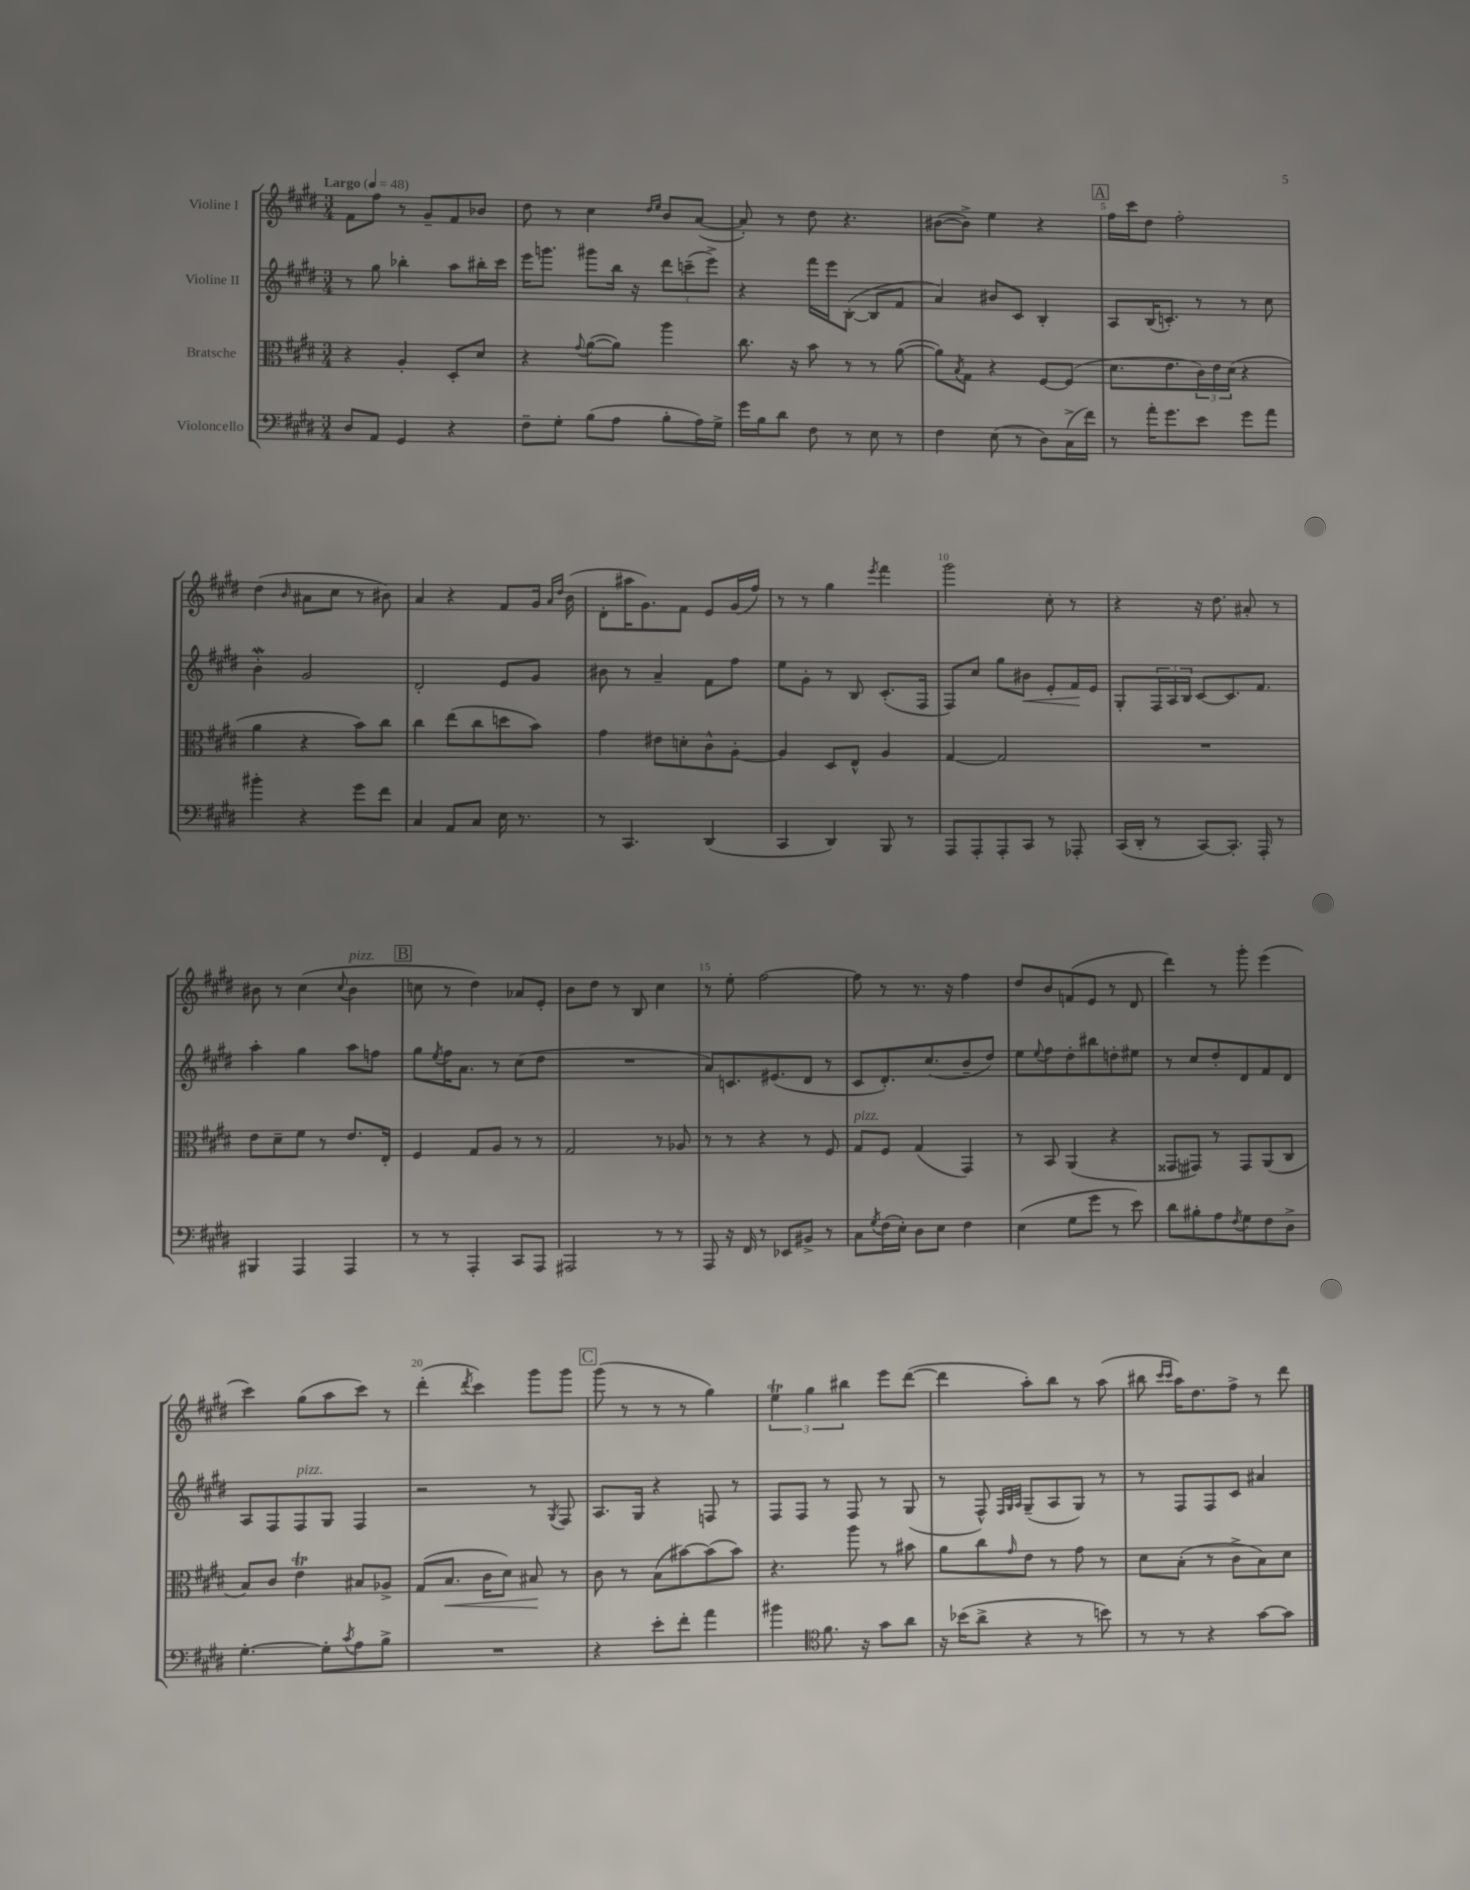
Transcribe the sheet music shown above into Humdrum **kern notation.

**kern	**kern	**kern	**kern
*staff4	*staff3	*staff2	*staff1
*clefF4	*clefC3	*clefG2	*clefG2
*k[f#c#g#d#]	*k[f#c#g#d#]	*k[f#c#g#d#]	*k[f#c#g#d#]
*M3/4	*M3/4	*M3/4	*M3/4
*MM48	*MM48	*MM48	*MM48
8D#/L	4r	8r	8f#\L
8AA/J	.	8gg#\	8ff#\J
4GG#/	4A'/	4bb-'\	8r
.	.	.	8g#~/L
4r	8D#'/L	8aa\L	8f#/
.	8d#/J	16bb#'\L	8b-/J
.	.	16ccc#\JJ	.
=	=	=	=
8F#~\L	4r	16eee\LK	8dd#\
.	.	8.ggg\J	.
8G#'\J	.	.	8r
.	8qqg#/	.	.
(8B\L	([8a\L	8ggg#\L	4cc#\
8A\J	8a\]J)	16bb\Jk	.
.	.	16r	.
.	.	.	16qqdd#/LL
.	.	.	16qqee/JJ
8B'\L	4aa\	12ddd#\L	8b/L
.	.	(12ccc~\	.
16A\L)	.	.	([8a/J
.	.	12eee^\J)	.
16G#^\JJ	.	.	.
=	=	=	=
16g#\LL	8.cc#\	4r	8a'/])
16B\J	.	.	.
8d#\J	.	.	8r
.	16r	.	.
8F#\	8b\	16fff#\LL	8dd#\
.	.	16eee\J	.
8r	8r	([8B'\J	4.r
8E\	8r	8B/]L	.
8r	([8a\	8f#/J	.
=	=	=	=
4F#\	8a\]L)	4a/)	([8b#\L
.	8qB/	.	.
.	8G#\J	.	8b#^\]J)
(8E\	4r	8b#/L	4ee\
8r	.	8c#/J	.
8D#\L)	[8F#/L	4B'/	4r
(16C#^\L	(8F#/]J	.	.
16f#\JJ)	.	.	.
=	=	=	=
8r	8.d#\L	8A/L	16ff#\LL
.	.	.	16ccc#\J
16a'\LK	.	(16B/K	8dd#\J
8.g#\	8.e\	8.c'/J)	.
.	.	.	2ff#'\
8e\J	24c#\L)	8r	.
.	24e\	.	.
.	(24d#\JJ	.	.
8g#\L	4r	8r	.
8a\J	.	8cc#\	.
=	=	=	=
4b#'\	4a\	4b'\	(4dd#\
.	.	.	16qqb/
4r	4r	2g#/	8a#\L
.	.	.	8cc#\J
8g#\L	8b\L)	.	8r
8f#\J	8cc#\J	.	8b#\)
=	=	=	=
4C#/	4cc#\	2d#'/	4a/
8AA/L	(8ee\L	.	4r
8C#/J	8cc#\	.	.
16E\	8dd\	8e/L	8f#/L
8.r	.	.	.
.	8b\J)	8g#/J	16g#/Jk
.	.	.	16qqa/LL
.	.	.	16qqdd#/JJ
.	.	.	(16b\
=	=	=	=
8r	4g#\	8b#\	8d#'\L
4.CC#/	.	8r	16aa#\K
.	.	.	8.g#\)
.	8e#\L	4a~/	.
.	8d'\	.	8f#\J
(4DD#/	8c#^^\	8f#\L	8e/L
.	[8A'\J	8ff#\J	(16g#/L
.	.	.	16ff#/JJ)
=	=	=	=
4CC#/	4A/]	8ee\L	8r
.	.	8g#'\J	8r
4DD#/)	8D#/L	8r	4gg#\
.	8E^^/J	8B/	.
.	.	.	8qeee/
8BBB/	4A/	(8.c#'/L	4fff#\
8r	.	.	.
.	.	16F#/Jk	.
=	=	=	=
8AAA/L	[4G#/	8F#/L)	2ggg#\
8AAA'/	.	8cc#/J	.
8AAA'/	2G#/]	8gg#\L	.
8CC#/J	.	8b#\J	.
8r	.	8e'/L	8cc#'\
8AAA-'/	.	16f#/L	8r
.	.	16e/JJ	.
=	=	=	=
(16CC#/LL	2.r	8G#'/L	4r
16DD#'/JJ	.	.	.
8r	.	24F#/L	.
.	.	24A/	.
.	.	24B/JJ	.
[8CC#/L)	.	[8c#/L	16r
.	.	.	8.dd#\
8.CC#'/]J	.	8.c#/]	.
.	.	.	8a#'/
16AAA'/	.	8.f#/J	.
8r	.	.	8r
=	=	=	=
4BBB#/	8e\L	4aa'\	8b#\
.	8d#~\	.	8r
4AAA/	8f#\J	4gg#\	(4cc#\
.	8r	.	.
.	.	.	8qqcc#/
4AAA/	8.e/L	8aa\L	4b#\
.	.	8ff\J	.
.	16E'/Jk	.	.
=	=	=	=
8r	4F#/	8gg#\L	8cc\
.	.	8qee/	.
8r	.	16ff#\K	8r
.	.	8.a\J	.
4AAA'/	8G#/L	.	4dd#\)
.	8A/J	8r	.
8CC#/L	8r	(8cc#\L	8a-/L
8AAA/J	8r	8dd#\J	8e'/J
=	=	=	=
2AAA#/	2G#/	2.r	8b\L
.	.	.	8dd#\J
.	.	.	8r
.	.	.	8B/
8r	8r	.	4cc#\
8r	8A-/	.	.
=	=	=	=
8AAA/	8r	8a/L)	8r
16r	8r	8.c/	8ee'\
16FF#/	.	.	.
8r	4r	.	[2ff#\
.	.	(8.e#/	.
8EE-/L	.	.	.
8BB#^/J	8r	8d#/J	.
8r	8F#/	8r	.
=	=	=	=
8C#\L	8G#/L	8c#/L	8ff#\]
8qG#/	.	.	.
(16F#\L	8F#/J	8.d#'/)	8r
16E'\JJ)	.	.	.
8D#\L	(4G#/	.	8.r
.	.	(8.cc#/	.
8E\J	.	.	.
.	.	.	16r
4F#\	4GG#/)	8b~/	4ff#\
.	.	8dd#/J)	.
=	=	=	=
(4E\	8r	8ee\L	8dd#/L
.	.	8qqee/	.
.	8BB/	8ff#\	8b/
8G#\L	(4AA/	8dd#'\	(8f/
8g#\J	.	8bb#\	8e/J
8r	4r	8dd'\	8r
8e\)	.	8ee#\J	8d#/
=	=	=	=
8d#\L	8GG##/L	8r	4ddd#\)
8B#'\	8GG#/J)	8cc#/L	.
8A\	8r	8dd#'/	8r
8qF#/	.	.	.
8G#\	8GG#/L	8d#/	8ggg#'\
8F#\	(8AA/	8f#/	(4eee\
8D#^\J	8C#/J	8d#/J	.
=	=	=	=
[4.G#'\	8B/L)	8A/L	4ccc#\)
.	8c#/J	8F#/	.
.	4e\	8F#/	(8gg#\L
8G#'\]L	.	8G#/J	8aa\
8qc#/	.	.	.
8A\	8B#/L	4F#/	8ccc#\J)
8B^\J	8A-^/J	.	8r
=	=	=	=
2.r	(8G#/L	2r	(4ddd#'\
.	8.B/J	.	.
.	.	.	8qddd#/
.	.	.	4ccc#\)
.	16c#\LK	.	.
.	8d#\J)	.	.
.	8B#/	8r	8ggg#\L
.	.	8qG#/	.
.	8r	8F#/	8ggg#\J
=	=	=	=
4r	8c#\	8.A/L	(8ggg#\
.	8r	.	8r
.	.	16G#/Jk	.
8e'\L	(8B\L	4r	8r
8f#'\J	[8b#\)	.	8r
4a\	(8b#\]	8F/	4gg#\)
.	8b#\J)	8r	.
=	=	=	=
4b#\	4.r	8F#/L	6ee\
.	.	8F#/J	.
.	.	.	6gg#\
*clefC4	*	*	*
8.f#\	.	8r	.
.	.	.	6bb#\
.	8aa\	8F#/	.
16r	.	.	.
8g#\L	8r	8r	8eee\L
8a\J	8b#\	(8G#/	([8ddd#\J
=	=	=	=
16r	8a\L	8r	4ddd#\]
(16b-\LK	.	.	.
8a^\J	8cc#\	8F#^^/)	.
.	.	32qqF#/LLL	.
.	.	32qqG#/	.
.	16qqg#/	32qqA/JJJ	.
4r	8e\J	(8G#~/L	8aa'\L)
.	8r	8A/	8bb\J
8r	8g#\	8G#/J)	8r
8b\)	8r	8r	(8aa\
=	=	=	=
8r	8d#\L	8r	8bb#\
.	.	.	16qqccc#/LL
.	.	.	16qqccc#/JJ
8r	(8B'\J	8F#/L	16aa\LK)
.	.	.	8.dd#\
4r	8r	8F#/	.
.	8c#^\L	8c#/J	8ff#^\J
[8g#\L	8B\)	4a#/	8r
8g#\]J	8d#\J	.	8ddd#\
==	==	==	==
*-	*-	*-	*-
